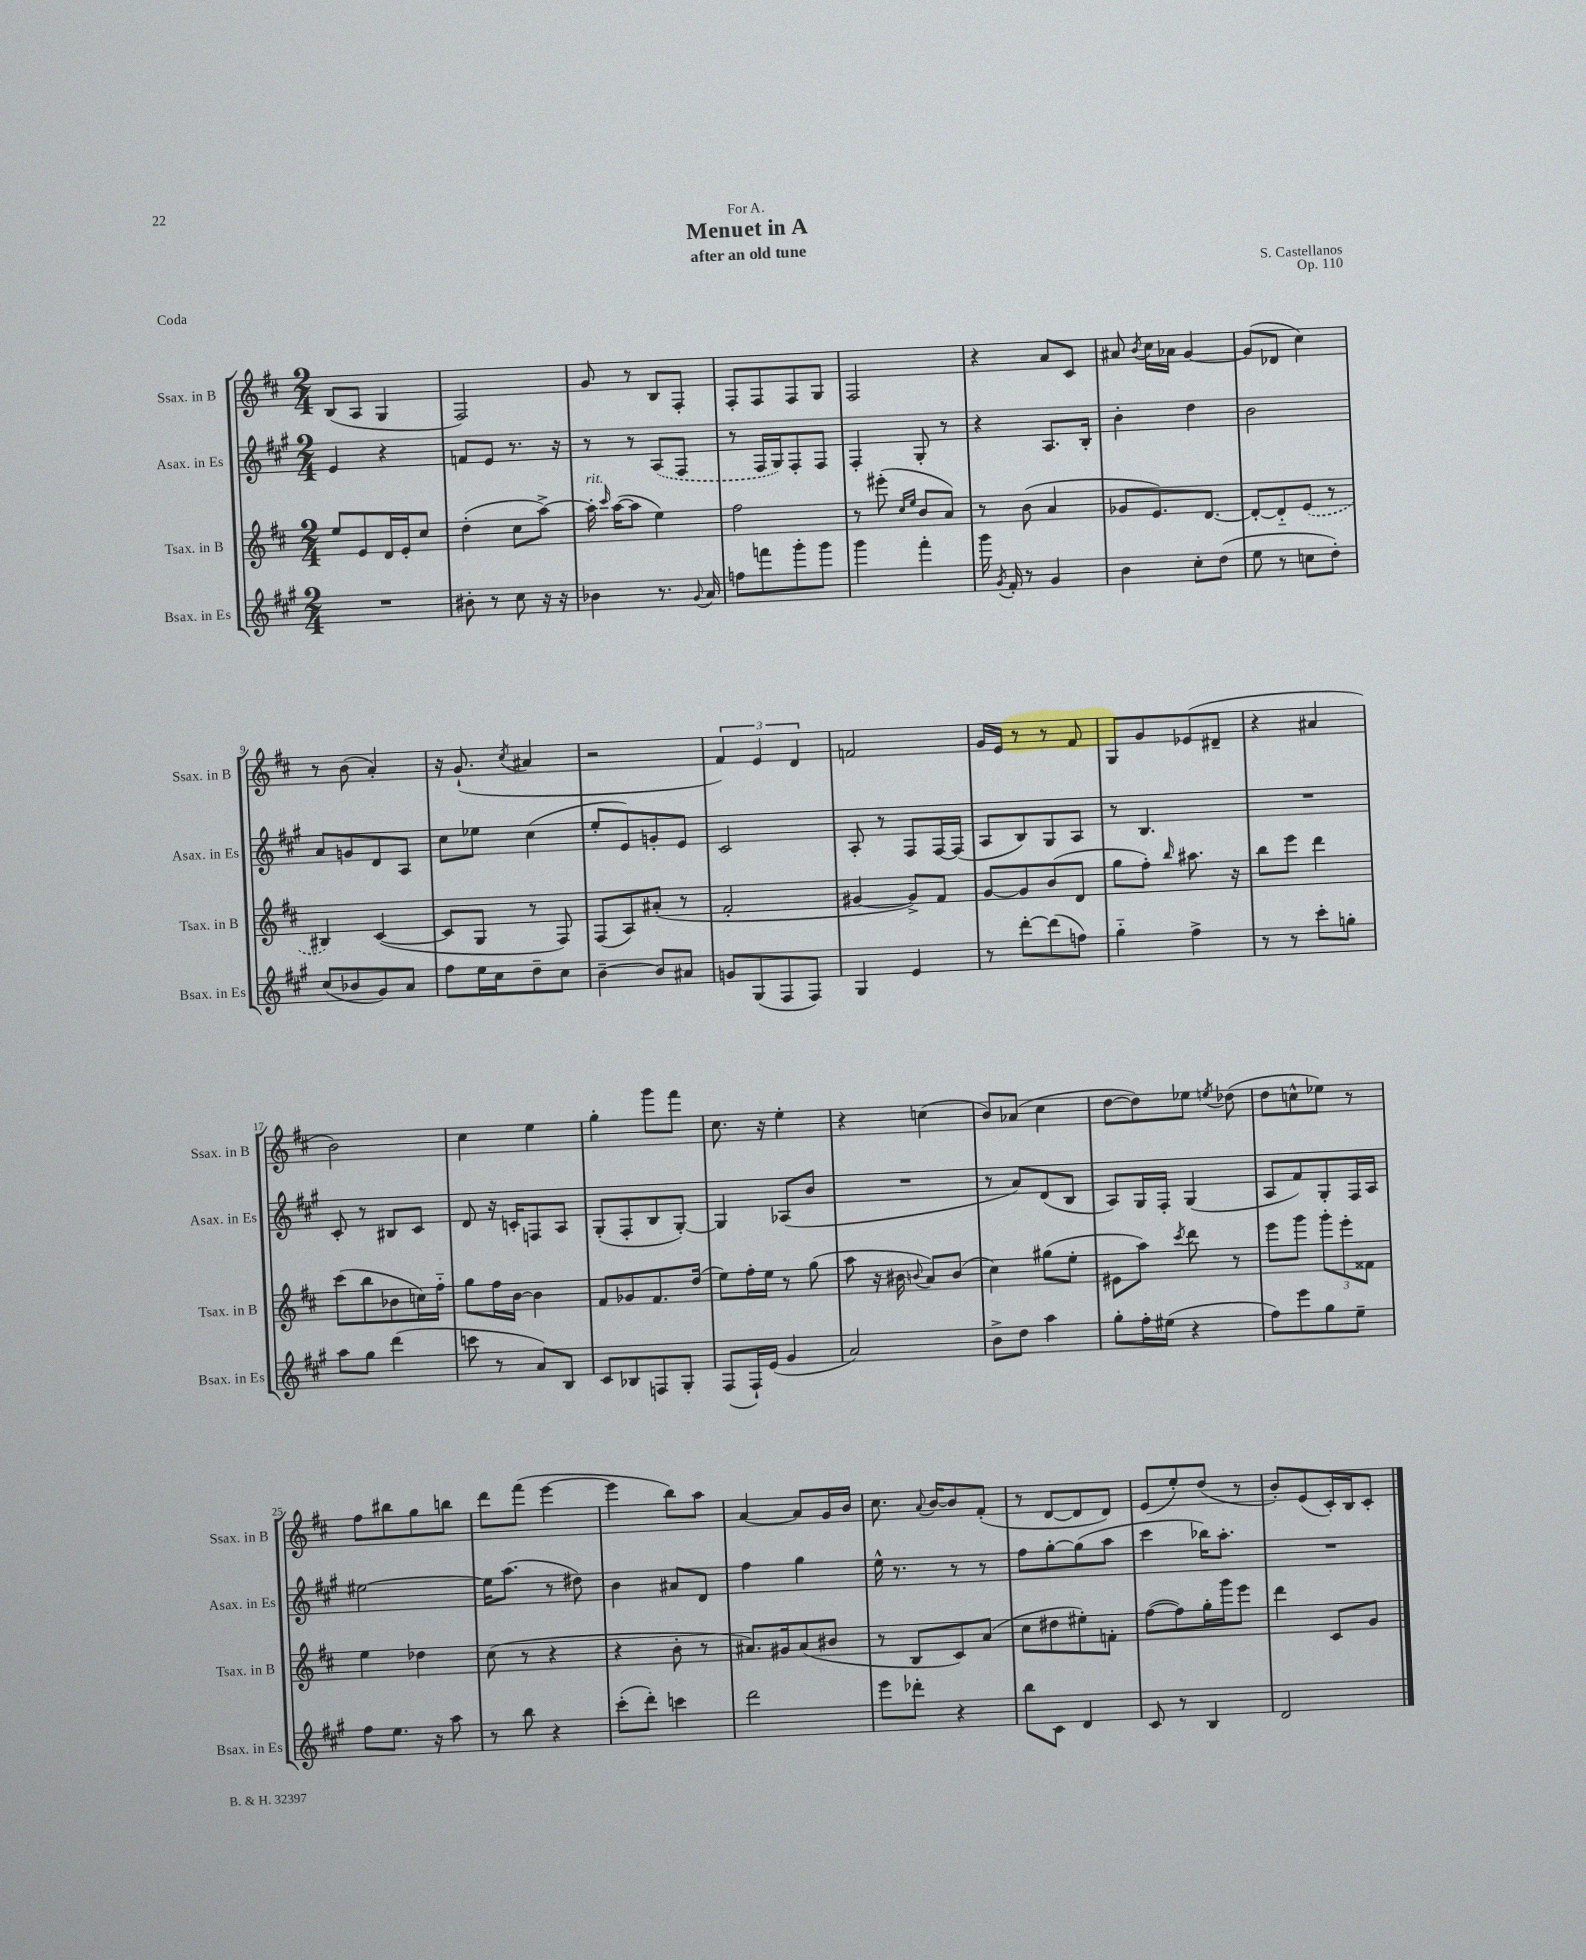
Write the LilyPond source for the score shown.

\header { title = "Menuet in A" composer = "S. Castellanos" subtitle = "after an old tune" dedication = "For A." opus = "Op. 110" piece = "Coda" }
<<
\new StaffGroup <<
\new Staff = "s0" \with { instrumentName = "Ssax. in B" shortInstrumentName = "Ssax. in B" } {
    \clef treble \key d \major \numericTimeSignature \time 2/4
    \autoBeamOff b8[( a8] g4 |
    fis2) |
    g'8 r8 b8[ fis8]-. |
    fis8[-. fis8 fis8 g8] |
    fis2 |
    r4 a'8[ cis'8] |
    ais'8 \acciaccatura { b'8 } cis''16[ aes'16] g'4~ |
    g'8[( des'8] cis''4) |
    r8 b'8( a'4-.) |
    r16 g'8.-!( \acciaccatura { cis''8 } ais'4 |
    r2 |
    \tuplet 3/2 { fis'4) e'4 d'4 } |
    f'2 |
    g'16[ e'16] r8 r8 fis'8 |
    g8[ g'8 ees'8( dis'8]-- |
    r4 ais'4 |
    b'2) |
    cis''4 e''4 |
    g''4-. g'''8[ fis'''8] |
    cis''8. r16 e''4-. |
    r4 c''4( |
    b'8[) aes'8]( cis''4 |
    d''8[~ d''8) ees''8] \acciaccatura { e''8 } des''8( |
    d''8[ c''8-^ ees''8]) r8 |
    fis''8[ bis''8 g''8 b''8] |
    d'''8[ fis'''8]( e'''4~ |
    e'''4 b''8[) a''8] |
    a'4~ a'8[ g'16 b'16] |
    cis''8. \appoggiatura { a'8 } b'16[~ b'8 fis'8]-.( |
    r8 d'8[~ d'8 d'8]) |
    e'8[( e''8-.) d''8]( r8 |
    b'8[-.) e'8( cis'16-.) b16 cis'8]-. \bar "|." |
}
\new Staff = "s1" \with { instrumentName = "Asax. in Es" shortInstrumentName = "Asax. in Es" } {
    \clef treble \key a \major \numericTimeSignature \time 2/4
    \autoBeamOff e'4 r4 |
    f'8[ e'8] r8. r16 |
    r8 r8 \once \slurDashed a8[( fis8] |
    r8 fis16[ gis16) fis8-. fis8] |
    fis4-. gis8-. r8 |
    r4 a8.[ b16]-. |
    b'4-. d''4 |
    b'2 |
    a'8[ g'8 d'8 a8] |
    cis''8[ ees''8] cis''4( |
    e''8[-. e'8) g'8-. e'8] |
    cis'2 |
    a8-. r8 fis8[ fis16~ fis16]( |
    a8[ b8) gis8 a8] |
    r8 b4. |
    R2 |
    cis'8-. r8 bis8[ cis'8] |
    d'8 r16 c'16[-. f8 a8] |
    gis8[-.( fis8-. b8 gis8]~-.) |
    gis4 aes8[( b'8] |
    R2 |
    r8 a'8[) d'8( b8] |
    a8[) gis16 fis16]-. gis4( |
    a8[ fis'8) gis8-. fis16 a16] |
    eis''2~ |
    eis''16[ a''8.]( r8 dis''8) |
    b'4 ais'8[ d'8] |
    fis''4 gis''4 |
    e''16-^ r8. r8 r8 |
    fis''8[ gis''8~-. gis''8( a''8] |
    cis'''4 bes''16[) a''8.]-. |
    R2 \bar "|." |
}
\new Staff = "s2" \with { instrumentName = "Tsax. in B" shortInstrumentName = "Tsax. in B" } {
    \clef treble \key d \major \numericTimeSignature \time 2/4
    \autoBeamOff e''8[ e'8 d'16 e'16-. cis''8] |
    d''4-.( cis''8[ a''8]~->) |
    a''16-.^\markup { \italic "rit." } \grace { cis'''16 } a''16[~( a''8] e''4) |
    fis''2 |
    r8 eis'''8-.( \grace { cis''16[ e''16] } b'8[ a'8]) |
    r8 b'8( a'4 |
    ges'8[ e'8.) d'8.]~ |
    d'8[~-. d'8-_ \once \slurDashed e'8]( r8 |
    bis4) cis'4~( |
    cis'8[ g8] r8 fis8) |
    fis8[( a8) ais'8]-.( r8 |
    fis'2-. |
    gis'4~ gis'8[->) fis'8] |
    g'8[~ g'8 b'8( d'8] |
    g''8[ fis''8]-.) \grace { b''16 } ais''8. r16 |
    b''8[ e'''8] d'''4 |
    cis'''8[( b''8 bes'8 c''16) fis''16]-_ |
    g''8[ fis''16 b'16]~ b'4 |
    fis'8[ ges'8 fis'8. d''16]( |
    e''8[) fis''16-. e''16] r8 g''8( |
    a''8 r16 bis'16 \appoggiatura { b'8 } a'8[) b'8]( |
    cis''4) gis''8[( e''8]-. |
    eis'8[ a''8]) \acciaccatura { cis'''8 } d'''8 r8 |
    e'''8[ g'''8] \tuplet 3/2 { g'''8[-. e'''8-. fisis'8] } |
    e''4 des''4 |
    cis''8( r8 r4 |
    r4 b'8-. r8 |
    ais'8.[) gis'16 ais'8( bis'8] |
    r8 b8[ cis'8) a'8]( |
    cis''8[ dis''8 eis''8-.) f'8]-. |
    fis''8[~( fis''8) g''16-. g'''16 e'''8] |
    d'''4 cis'8[ g'8] \bar "|." |
}
\new Staff = "s3" \with { instrumentName = "Bsax. in Es" shortInstrumentName = "Bsax. in Es" } {
    \clef treble \key a \major \numericTimeSignature \time 2/4
    \autoBeamOff R2 |
    bis'8-. r8 cis''8 r16 r16 |
    bes'4 r8. \appoggiatura { gis'8 } a'16 |
    f''8[ f'''8 gis'''8-. gis'''8] |
    gis'''4 fis'''4-. |
    gis'''16 \acciaccatura { gis'8 } fis'16-. r8 gis'4 |
    b'4 cis''8[-. d''8]( |
    e''8 r8 c''8[ d''8]-.) |
    cis''8[( bes'8 gis'8) a'8] |
    fis''8[ e''16 cis''16 d''8-- cis''8] |
    b'4~-- b'8[ ais'8] |
    g'8[ gis8( fis8 fis8]) |
    gis4 e'4 |
    r8 d'''8[~-. d'''8( f''8]) |
    gis''4-_ fis''4-> |
    r8 r8 cis'''8[-. g''8]-. |
    a''8[ gis''8] d'''4( |
    c'''8 r8 a'8[) b8] |
    cis'8[ bes8 f8 gis8]-. |
    fis8[( fis16-!) e'16]( gis'4 |
    a'2) |
    b'8[-> d''8] a''4 |
    gis''8[-. fis''16-. eis''16]( r4 |
    fis''8[) e'''8 gis''8 e''8]-- |
    fis''8[ e''8.] r16 a''8 |
    r8 b''8 r4 |
    cis'''8[-.( d'''8]-.) c'''4 |
    d'''2 |
    e'''8[ des'''8]-. r4 |
    b''8[ cis'8] d'4 |
    cis'8 r8 b4 |
    d'2 \bar "|." |
}
>>
>>
